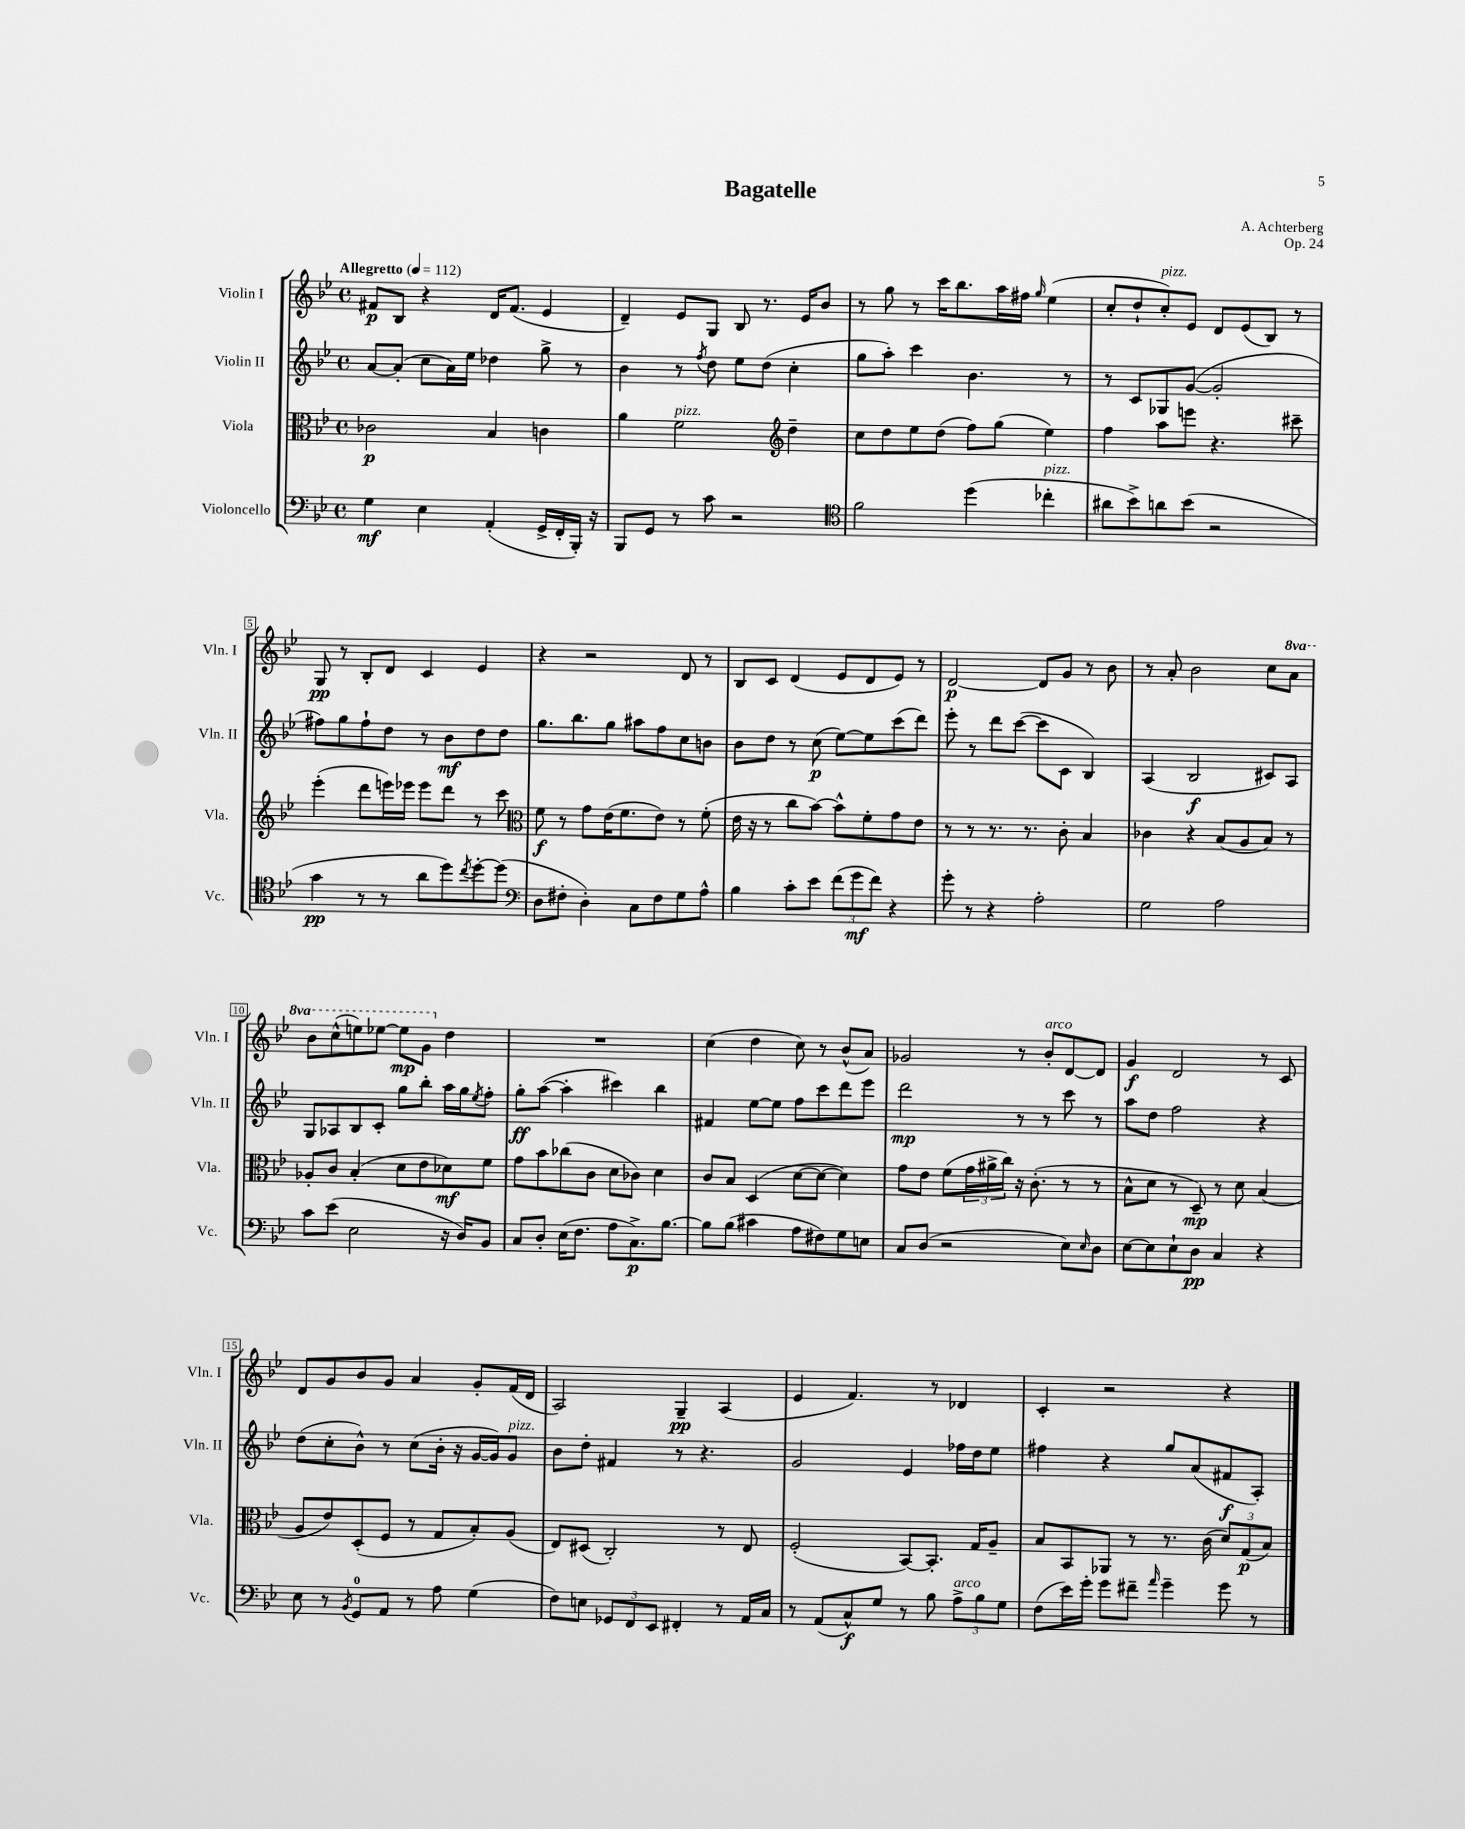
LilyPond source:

\header { title = "Bagatelle" composer = "A. Achterberg" opus = "Op. 24" }
<<
\new StaffGroup <<
\new Staff = "s0" \with { instrumentName = "Violin I" shortInstrumentName = "Vln. I" } {
    \clef treble \key bes \major \defaultTimeSignature \time 4/4 \set Staff.ottavationMarkups = #ottavation-simple-ordinals \tempo "Allegretto" 4 = 112
    fis'8\p bes8 r4 d'16 fis'8.( ees'4 |
    d'4--) ees'8 g8 bes8 r8. ees'16 bes'8 |
    r8 g''8 r8 c'''16 bes''8. a''16 fis''16 \grace { g''16 } ees''4( |
    c''8-. d''8-! c''8-.^\markup { \italic "pizz." }) ees'8 d'8 ees'8( bes8) r8 |
    g8\pp r8 bes8-. d'8 c'4 ees'4 |
    r4 r2 d'8 r8 |
    bes8 c'8 d'4( ees'8 d'8 ees'8) r8 |
    d'2~\p d'8 g'8 r8 bes'8 |
    r8 a'8-. bes'2 c''8 \ottava #1 a''8 |
    bes''8 c'''8-^( e'''8) ees'''8~ ees'''8\mp g''8 \ottava #0 d''4 |
    R1 |
    c''4( d''4 c''8) r8 bes'8-^( a'8) |
    ges'2 r8 bes'8-.^\markup { \italic "arco" } d'8~ d'8 |
    g'4\f d'2 r8 c'8 |
    d'8 g'8 bes'8 g'8 a'4 g'8-. f'16( d'16 |
    a2) g4--\pp a4( |
    ees'4 f'4.) r8 des'4 |
    c'4-. r2 r4 \bar "|." |
}
\new Staff = "s1" \with { instrumentName = "Violin II" shortInstrumentName = "Vln. II" } {
    \clef treble \key bes \major \defaultTimeSignature \time 4/4
    a'8~ a'8-.( c''8 a'16) ees''16 des''4 g''8-> r8 |
    bes'4 r8 \acciaccatura { f''8 } d''8 ees''8 d''8( c''4-. |
    g''8 a''8-.) c'''4 bes'4. r8 |
    r8 c'8 ges8 g'8~( g'2-. |
    fis''8) g''8 fis''8-! d''8 r8 bes'8\mf d''8 d''8 |
    g''8. bes''8. g''8 ais''8 f''8 c''8 b'8 |
    bes'8 d''8 r8 c''8\p( ees''8~) ees''8 c'''8( d'''8) |
    ees'''8-. r8 d'''8 c'''8~( c'''8 c'8 bes4) |
    a4( bes2\f cis'8) a8 |
    g8 aes8 bes8 c'8-. g''8 bes''8-. a''16 g''16 \acciaccatura { ees''8 } f''8-. |
    g''8-.\ff a''8~( a''4-. cis'''4) bes''4 |
    fis'4 ees''8~ ees''8 f''8 c'''8 d'''8 ees'''8 |
    d'''2\mp r8 r8 c'''8 r8 |
    a''8 d''8 f''2 r4 |
    d''8( c''8-. bes'8-^) r8 c''8( bes'16-. r16 g'16~ g'16) g'8^\markup { \italic "pizz." } |
    bes'8 d''8-. fis'4 r8 r4. |
    g'2 ees'4 fes''16 d''16 ees''8 |
    fis''4 r4 g''8 a'8( fis'8\f a8-.) \bar "|." |
}
\new Staff = "s2" \with { instrumentName = "Viola" shortInstrumentName = "Vla." } {
    \clef alto \key bes \major \defaultTimeSignature \time 4/4
    ces'2\p bes4 c'4 |
    a'4 f'2^\markup { \italic "pizz." } \clef treble d''4-- |
    c''8 d''8 ees''8 d''8( f''8) g''8( ees''4) |
    f''4 a''8 e'''8 r4. cis'''8-- |
    ees'''4-.( d'''8 e'''16) ees'''16 ees'''8 d'''8 r8 c'''8 |
    \clef alto f'8\f r8 g'8 ees'16( f'8. ees'8) r8 f'8-.( |
    ees'16 r16 r8 c''8 bes'8~) bes'8-^ f'8-. g'8 ees'8 |
    r8 r8 r8. r8. c'8-. bes4 |
    ces'4 r4 bes8( a8 bes8) r8 |
    aes8-. c'8 bes4-.( d'8 ees'8 des'8\mf) f'8 |
    g'8 bes'8 ces''8( c'8 d'8 ces'8) d'4 |
    c'8 bes8 d4( d'8~ d'8~ d'4) |
    g'8 ees'8 f'8( \tuplet 3/2 { g'16 ais'16-> c''16) } r16 c'8.-.( r8 r8 |
    bes8-^ d'8 r8 d8--\mp) r8 d'8 bes4( |
    a8 ees'8) d8-.( f8 r8 g8 bes8-.) a8( |
    ees8) dis8( c2-.) r8 ees8 |
    f2-.( bes,8~) bes,8.-. g16 a8-- |
    bes8 bes,8 aes,8 r8 r8. c'16( \tuplet 3/2 { d'8) g8\p( bes8) } \bar "|." |
}
\new Staff = "s3" \with { instrumentName = "Violoncello" shortInstrumentName = "Vc." } {
    \clef bass \key bes \major \defaultTimeSignature \time 4/4
    g4\mf ees4 a,4-.( g,16-> f,16-. bes,,16-.) r16 |
    bes,,8 g,8 r8 c'8 r2 |
    \clef tenor f'2 d''4( ces''4-.^\markup { \italic "pizz." } |
    ais'8 bes'8->) a'8 bes'8( r2 |
    g'4\pp r8 r8 a'8 d''8) \acciaccatura { c''8 } d''8~-. d''8( |
    \clef bass d8 fis8-. d4-.) c8 fis8 g8 a8-^ |
    bes4 c'8-. ees'8 \tuplet 3/2 { f'8( g'8\mf f'8) } r4 |
    g'8-. r8 r4 a2-. |
    g2 a2 |
    c'8 ees'8( ees2 r16 d16) bes,8 |
    c8 d8-. ees16( f8. a8 c8.->\p) bes8.~ |
    bes8 bes8( cis'4 a8 fis8) g8 e8 |
    c8 d8( r2 ees8) \grace { ees16 } d8 |
    ees8~ ees8 ees8-! d8\pp c4 r4 |
    ees8 r8 \acciaccatura { bes,8 } g,8-0 a,8 r8 a8 g4( |
    f8) e8 \tuplet 3/2 { ges,8 f,8 ees,8 } fis,4-. r8 a,16 c16 |
    r8 a,8( c8-^\f) g8 r8 bes8 \tuplet 3/2 { a8->^\markup { \italic "arco" } bes8 g8 } |
    f8( ees'16) g'16-. g'8 fis'8-- \grace { a'16 } g'4-- g'8 r8 \bar "|." |
}
>>
>>
\layout { \context { \Score \override BarNumber.stencil = #(make-stencil-boxer 0.1 0.3 ly:text-interface::print) } }
